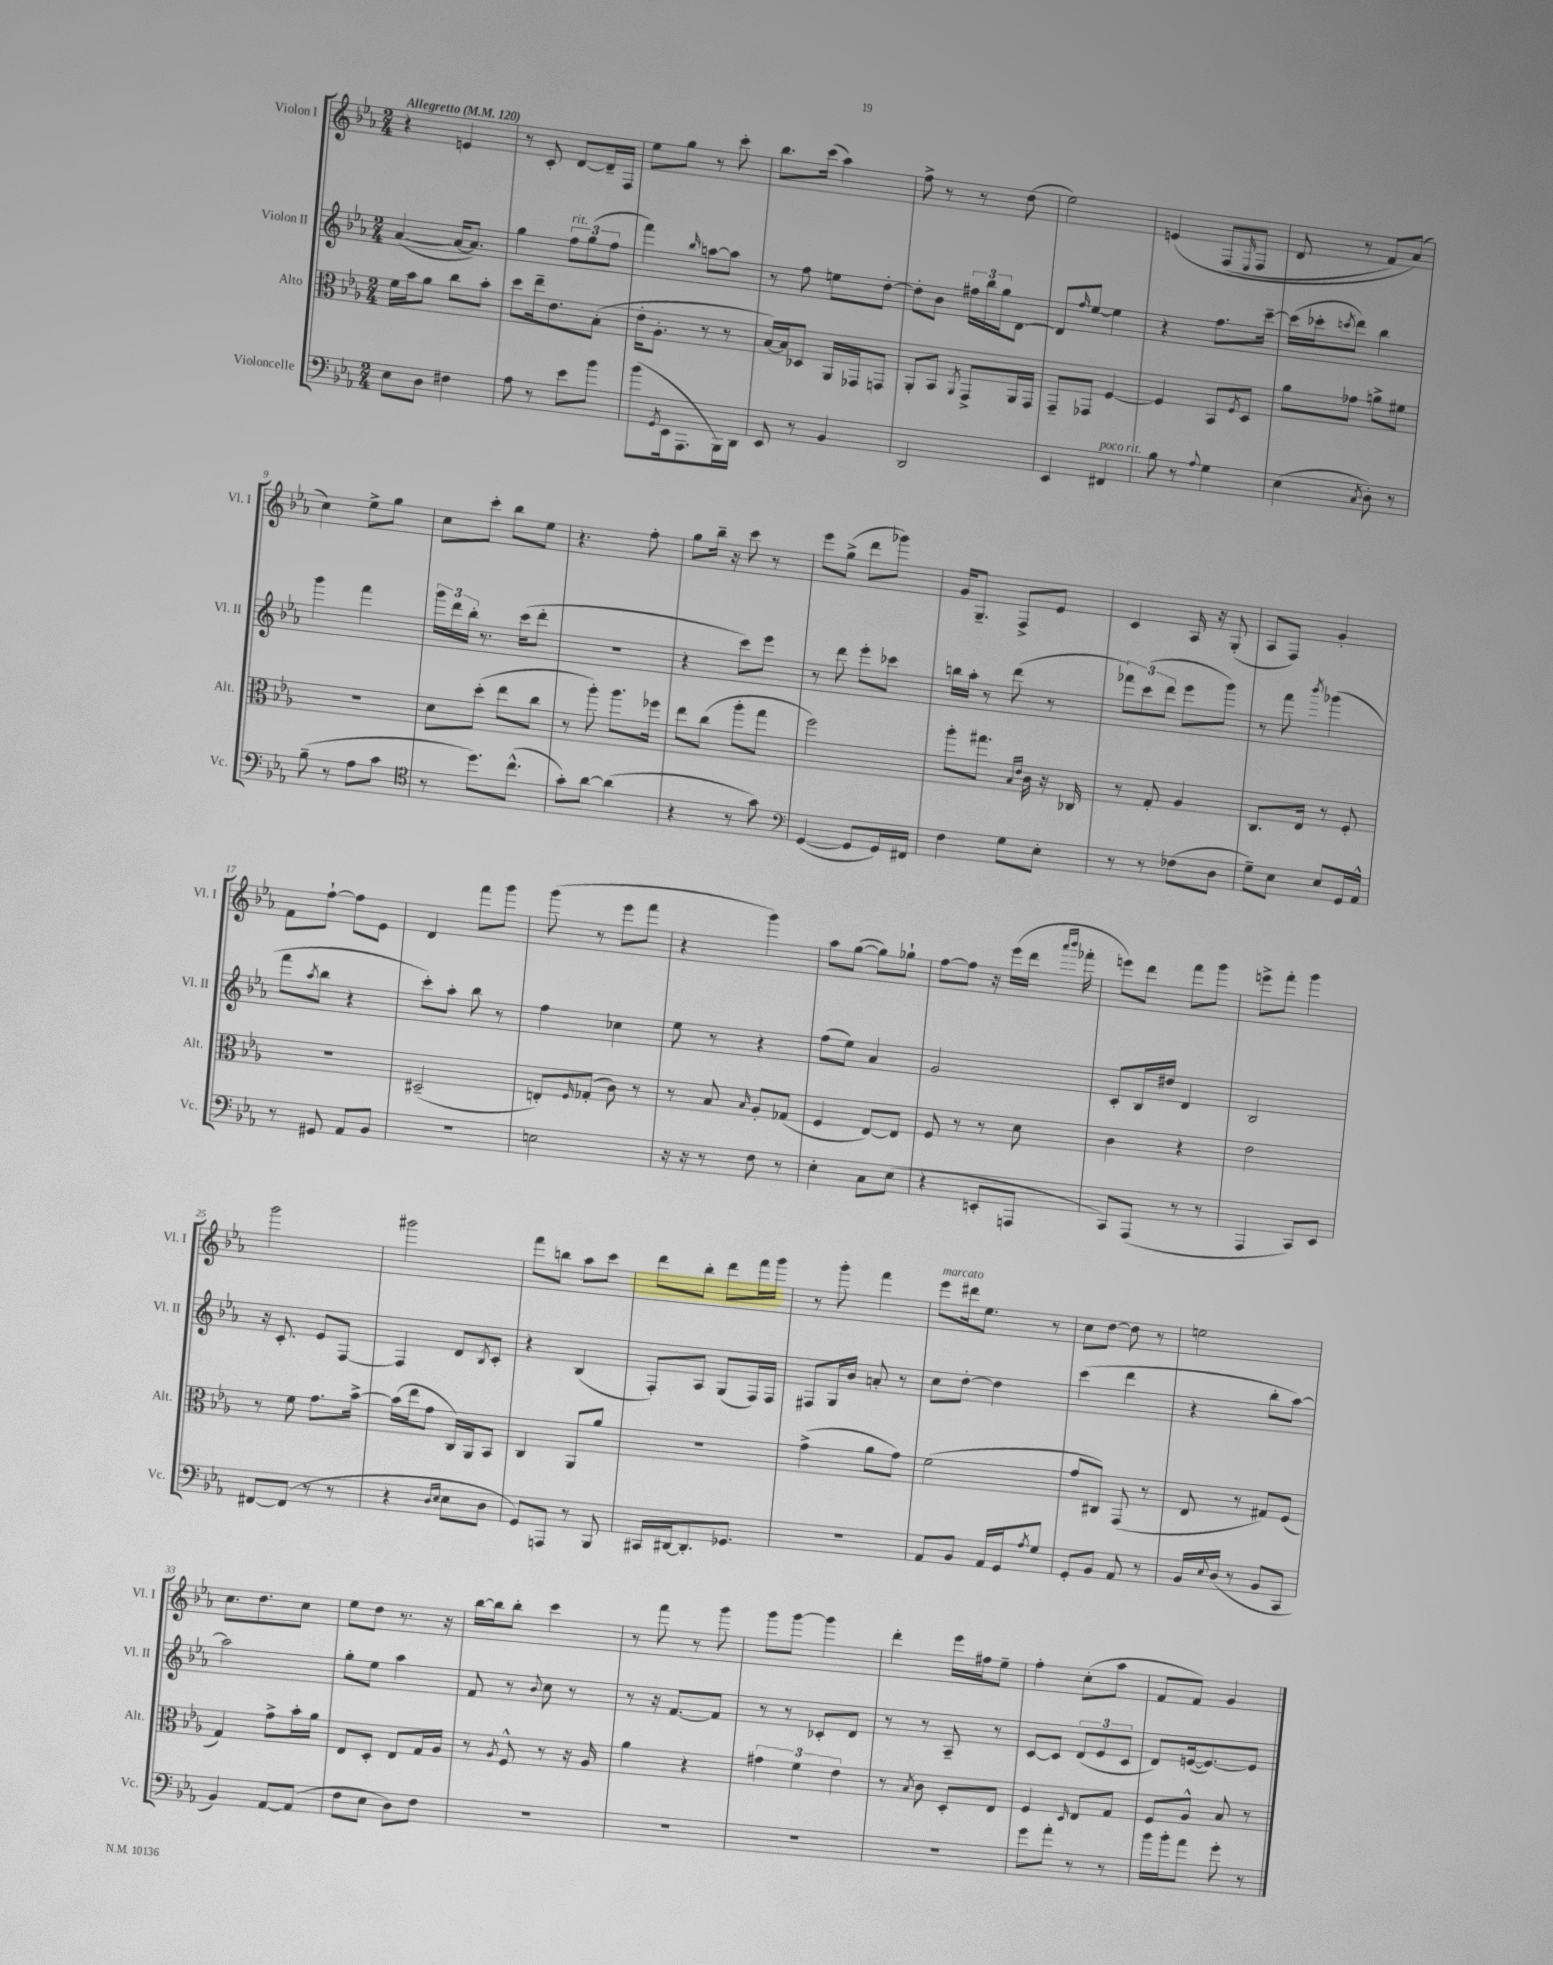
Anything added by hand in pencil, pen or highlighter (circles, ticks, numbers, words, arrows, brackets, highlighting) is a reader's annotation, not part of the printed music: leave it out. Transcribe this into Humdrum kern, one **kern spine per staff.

**kern	**kern	**kern	**kern
*part4	*part3	*part2	*part1
*staff4	*staff3	*staff2	*staff1
*I"Violoncelle	*I"Alto	*I"Violon II	*I"Violon I
*I'Vc.	*I'Alt.	*I'Vl. II	*I'Vl. I
*clefF4	*clefC3	*clefG2	*clefG2
*k[b-e-a-]	*k[b-e-a-]	*k[b-e-a-]	*k[b-e-a-]
*M2/4	*M2/4	*M2/4	*M2/4
*MM120	*MM120	*MM120	*MM120
=1	=1	=1	=1
!	!	!	!LO:TX:a:B:t=Allegretto
8E-\L	16f\LL	([4a-/	4r
.	16b-\J	.	.
8D\J	8a-\J	.	.
4F#X\	8cc\L	16a-/KL_	4en/
.	.	8.a-/J])	.
.	8b-'\J	.	.
=2	=2	=2	=2
8A-\	8dd\L	4gg\	8r
8r	16ee-~\k	.	8c'/
.	8.e-\	.	.
!	!	!LO:TX:a:i:t=rit.	!
8e-\L	.	12ff\L	[8d/L
.	.	(12gg\	.
8b-\J	(8B-'\J	.	16d~/L]
.	.	12ff\J	.
.	.	.	16F/JJ
=3	=3	=3	=3
(8b-\L	16e-'\KL	4fff\)	8ee-\L
.	8.A-'\J	.	.
8qGG/	.	.	.
16EE-\k	.	.	8gg\J
8.AAA-\	.	.	.
.	.	16qqbb-/	.
.	8r	[8aan\L	8r
16BBB-\L)	8r	8aa\J]	8ccc'\
16DD\JJ	.	.	.
=4	=4	=4	=4
8EE-/	[16B-/LL)	8r	8.bb-\L
.	16B-/J]	.	.
8r	8D-X/J	8ff\	.
.	.	.	(16ccc\Jk
4BB-/	16AA-/LL	8een\L	4aa-\)
.	16GG-X/J	.	.
.	8GGn/J	[8dd'\J	.
=5	=5	=5	=5
2DD/	8AA-'/L	8dd'\L]	8ff^\
.	8BB-/J	8b-\J	8r
.	8qAA-/	.	.
.	8GG^/L	24ff#X\LL	8r
.	.	24bb-\	.
.	.	24gg\J	.
.	16AA-/L	[8d\J	(8dd\
.	16GG/JJ	.	.
=6	=6	=6	=6
4EE-/	8GG~/L	8d/L]	2ee-\)
.	.	16qqff/	.
.	8GG-X/J	[8ee-/J	.
!LO:TX:a:i:t=poco rit.	!	!	!
4FF#X/	[4F/	4ee-\]	.
=7	=7	=7	=7
8B-\	4F/]	4r	(4en/
8r	.	.	.
8qqA-/	.	.	.
4G\	8BB-/L	8.ff\L	(8F/L
.	8qF/	.	16qqE-/
.	8D/J	.	8F/J
.	.	[16ccc~\Jk	.
=8	=8	=8	=8
(4E-\	8a-\L	(16ccc\LL]	8d/
.	.	16ccc-X'\J	.
.	.	8qcccn/	.
.	8g-X\J	8ddd\J)	8r
8qC/	.	.	.
8D'\)	8an^\L	4bb-\	8f/L)
8r	8f#X\J	.	(8a-/J)
!!LO:LB:g=z
=9	=9	=9	=9
(8B-~\	2r	4ggg\	4cc\)
8r	.	.	.
8A-\L	.	4fff\	8ee-^\L
8c\J	.	.	8gg\J
=10	=10	=10	=10
*clefC4	*	*	*
8r	8d\L	24ggg\LL	8cc\L
.	.	24ddd\	.
.	.	24bb-'\JJ	.
8.dd\L)	(8dd'\J	8.r	8ccc'\J
.	8ee-\L	.	8bb-\L
(8.cc^^\J	.	(16ccc\KL	.
.	8cc\J	8ddd'\J	8ee-\J
=11	=11	=11	=11
8g'\L)	8r	2r	4.r
[8a-\J	8aa-'\)	.	.
(4a-\]	8.aa-\L	.	.
.	.	.	8ff'\
.	16ff-X\Jk	.	.
=12	=12	=12	=12
4r	8ee-\L	4r	8gg\L
.	(8cc\J	.	16bb-~\Jk
.	.	.	16r
8r	8aa-'\L	8ccc\L)	8ccc\
8g\)	8gg\J	8eee-\J	8r
=13	=13	=13	=13
*clefF4	*	*	*
([4GG/	2ff\)	8r	8eee-\L
.	.	8ddd\	(8gg^\J
8GG/L]	.	8eee-'\L	8ddd\L
16GG/L)	.	8ccc-X\J	8ggg-X\J)
16FF#X/JJ	.	.	.
=14	=14	=14	=14
4F\	8aa-'\L	16bbn\LL	16g/KL
.	.	16aa-'\JJ	8.G~/J
.	8.gg#X\J	8r	.
8G\L	.	(8ddd\	8F^/L
.	16qqB-/LL	.	.
.	16qqe-/JJ	.	.
.	16c\	.	.
8E-'\J	16r	8r	8e-/J
.	16C-X/	.	.
=15	=15	=15	=15
8r	8r	12fff-X\L)	4c/
.	.	(12ccc\	.
8r	8G'/	.	.
.	.	12ddd\J	.
(8F-X\L	4A-/	8eee-\L	16A-/
.	.	.	16r
8D\J	.	8ggg\J)	(8G'/
=16	=16	=16	=16
8G~\L)	8.C/L	8r	8A-/L
8E-\J	.	8fff\	8F/J)
.	16E-/Jk	.	.
.	.	8qbbb-/	.
8E-/L	8r	(4ggg-X\	4g'/
16GG/L	8F'/	.	.
16AA-^^/JJ	.	.	.
!!LO:LB:g=z
=17	=17	=17	=17
8r	2r	8fff\L	8f\L
.	.	8qaa-/	.
8GG#X/	.	8bb-\J	[8ff`\J
8AA-/L	.	4r	8ff\L]
8BB-/J	.	.	8e-\J
=18	=18	=18	=18
2r	(2D#X~/	8ccc'\L)	4d/
.	.	8aa-'\J	.
.	.	8bb-\	8fff\L
.	.	8r	8ggg\J
=19	=19	=19	=19
2En\	8En'/L)	4ff\	(8ggg\
.	16qqF/	.	.
.	(8G-X'/J	.	8r
.	8c\)	4cc-X\	8eee-\L
.	8r	.	8fff\J
=20	=20	=20	=20
16r	8r	8ee-\	4r
16r	.	.	.
8r	8B-/	8r	.
.	16qqB-/	.	.
8F\	8A-'/L	4r	4ggg\)
8r	(8G-X/J	.	.
=21	=21	=21	=21
4E-'\	4F/	(8ff\L	8aa-\L
.	.	8ee-\J)	([8gg\J
8C\L	[8E-/L)	4a-/	8gg\L])
(8E-\J	8E-/J]	.	8gg-X`\J
=22	=22	=22	=22
4r	8F/	2g/	[8ff\L
.	8r	.	8ff\J]
8EEn'/L	8r	.	16r
.	.	.	(16eee-\LL
8AAAn/J	8d\	.	16ddd\JJ
.	.	.	16qqaaa-/LL
.	.	.	16qqbbb-/JJ
.	.	.	16fff-X'\
=23	=23	=23	=23
8CC/L)	4c\	8c'/L	8eeen\L)
(8AAA-/J	.	16B-/L	8ddd\J
.	.	16dd#X/JJ	.
8r	4r	4d/	8fff\L
8r	.	.	8ggg\J
=24	=24	=24	=24
4AAA-/	2e-\	2B-/	8eeen^\L
.	.	.	8fff'\J
8CC/L)	.	.	4ggg\
8EE-/J	.	.	.
!!LO:LB:g=z
=25	=25	=25	=25
[8FF#X/L	8r	16r	2ggg\
.	.	8.c'/	.
(8FF#/J]	8f\	.	.
8r	8.g\L	8e-/L	.
8r	.	[8F/J	.
.	[16b-^\Jk	.	.
=26	=26	=26	=26
4r	(16b-\LL]	4F/]	2ggg#X\
.	16ee-\J	.	.
.	8g\J	.	.
16qqD/LL	.	.	.
16qqE-/JJ	.	.	.
8E-\L	16C/LL)	8d/L	.
.	16AA-/J	.	.
.	.	8qB-/	.
8D\J	8BB-/J	8c'/J	.
=27	=27	=27	=27
8GG/L)	4C/	4r	8fff\L
8AAAn/J	.	.	8bbn\J
8r	8AA-/L	(4B-/	8aa-\L
8BBB-/	8a-/J	.	8ccc\J
=28	=28	=28	=28
16CC#X/LL	2r	8F'/L)	8ddd\L
[16DD#X/J	.	.	.
8.DD#'/]	.	8A-/J	8bb-'\J
.	.	(8G/L	8ddd\L
8.GG-X/J	.	.	.
.	.	16F/L)	16fff\L
.	.	16F/JJ	16ggg\JJ
=29	=29	=29	=29
2r	(4g^\	8F#X/L	8r
.	.	16G/L	8ggg'\
.	.	16b-/JJ	.
.	8a-\L	8an'/	4fff\
.	8g\J)	8r	.
=30	=30	=30	=30
!	!	!	!LO:TX:a:i:t=marcato
8AA-/L	(2f\	8cc\L	8eee-\L
8BB-/J	.	[8dd'\J	16ddd#X\k
.	.	.	8.ee-\J
16AA-/LL	.	4dd\]	.
16GG/J	.	.	.
8qA-/	.	.	.
8G/J	.	.	8r
=31	=31	=31	=31
8GG'/L	8g/L	(4ccc\	8cc\L
8BB-/J	8C#X/J)	.	[8dd\J
8AA-/	(8GG/	4ddd\	8dd\]
8r	8r	.	8r
=32	=32	=32	=32
16BB-/LL	8E-/	4r	2een\
8qqE-/	.	.	.
(16D/JJ	.	.	.
8r	8r	.	.
8BB-/L	8G#X/L)	8bb-'\L	.
8CC/J	(8F/J	[8aa-\J)	.
!!LO:LB:g=z
=33	=33	=33	=33
4BB-/)	4G/)	2aa-\]	8.cc\L
.	.	.	8.dd\
[8AA-/L	8g^\L	.	.
(8AA-/J]	16b-'\L	.	8cc\J
.	16a-\JJ	.	.
=34	=34	=34	=34
8F\L	8E-/L	8gg'\L	8ee-\L
8E-\J	8D'/J	8ee-\J	8dd\J
8D\L)	8E-/L	4aa-\	8.r
8F\J	16G/L	.	.
.	16A-/JJ	.	16r
=35	=35	=35	=35
2r	8r	8f/	[16bb-\LL
.	.	.	16bb-\J]
.	8qA-/	.	.
.	8F^^/	8r	8bb-'\J
.	.	8qqb-/	.
.	8r	8cc\	4ccc\
.	16r	8r	.
.	16A-/	.	.
=36	=36	=36	=36
2r	4a-\	8r	8r
.	.	16r	8fff\
.	.	[8.f/L	.
.	4r	.	8r
.	.	8f/J]	8ggg\
=37	=37	=37	=37
2r	6g#X\	8r	8ggg\L
.	.	8r	[8ggg\J
.	6f\	.	.
.	.	8c-X'/L	4ggg\]
.	6e-\	.	.
.	.	8d/J	.
=38	=38	=38	=38
2r	8r	8r	4ddd'\
.	8qB-/	.	.
.	8c\	8r	.
.	8D'/L	8A-~/	16eee-\LL
.	.	.	16ff#X\J
.	8E-/J	8r	8ee-~\J
=39	=39	=39	=39
8g\L	4F/	[8c/L	4ff'\
8a-'\J	.	8c/J]	.
.	16qqD/	.	.
8r	8E-/L	(12d/L	(8cc'\L
.	.	12e-/	.
8r	8G/J	.	8aa-\J
.	.	12c/J	.
=40	=40	=40	=40
16b-\LL	8F/L	8d/L)	8f/L
16b-'\J	.	.	.
8a-\J	8A-^^/J	([16en/k	8f/J)
.	.	8.e/_)	.
8g'\	8B-/	.	4g/
8r	8r	8e/J]	.
==	==	==	==
*-	*-	*-	*-
